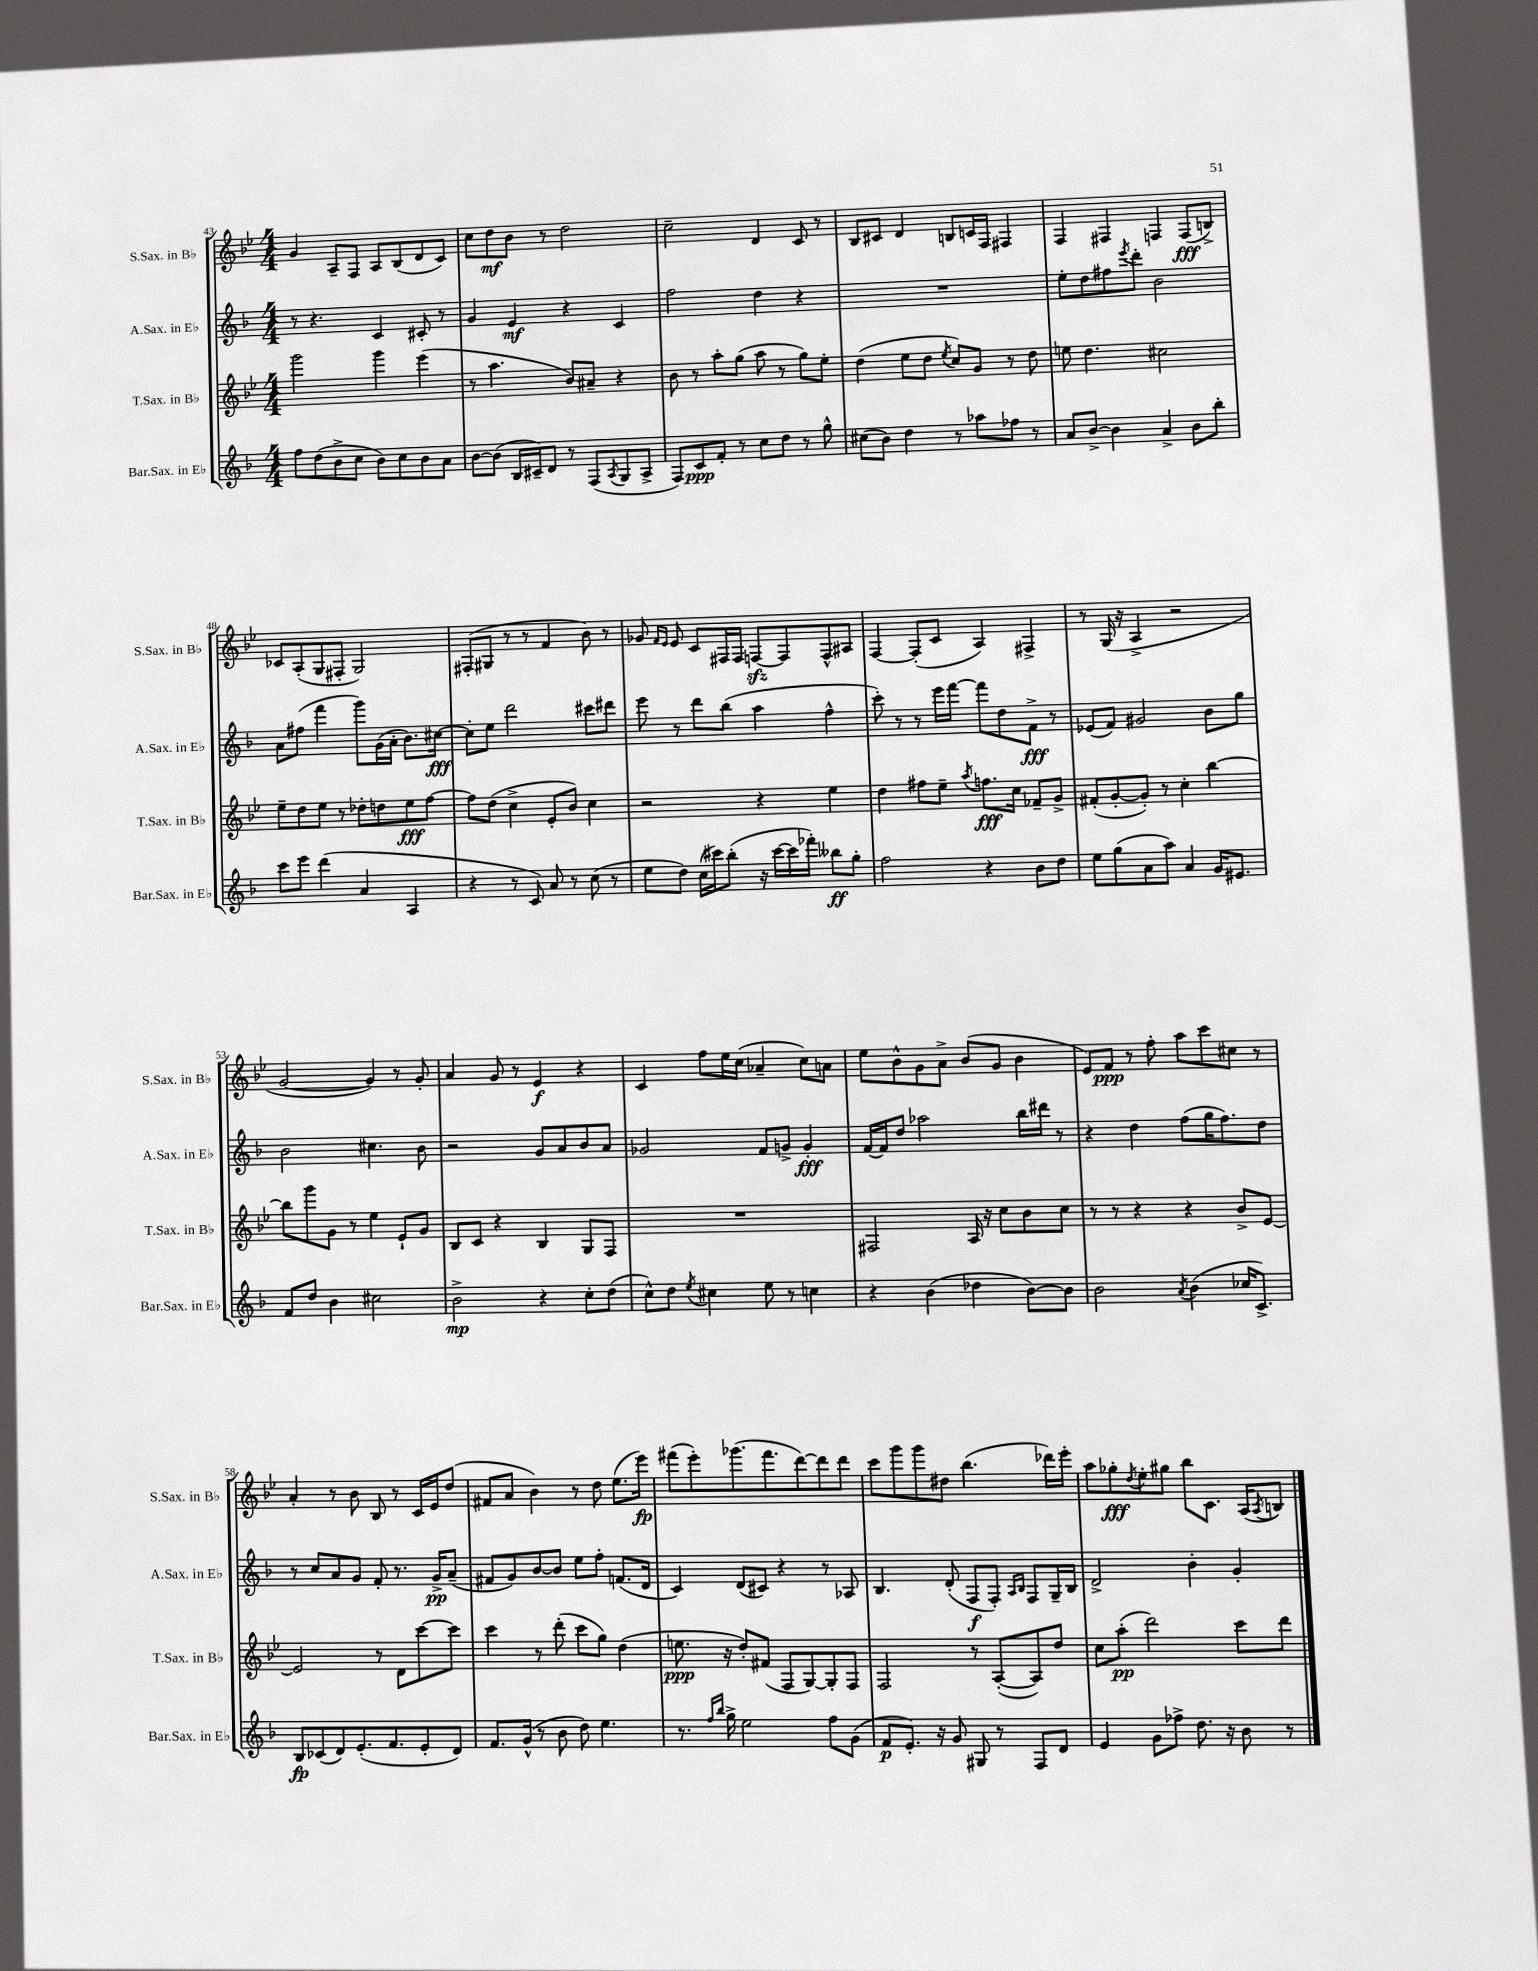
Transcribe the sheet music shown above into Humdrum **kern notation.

**kern	**kern	**kern	**kern
*staff4	*staff3	*staff2	*staff1
*clefG2	*clefG2	*clefG2	*clefG2
*k[b-]	*k[b-e-]	*k[b-]	*k[b-e-]
*M4/4	*M4/4	*M4/4	*M4/4
8ff	2ggg	8r	4g
(8dd	.	4.r	.
8b-^	.	.	8A~
8cc	.	.	8F
8b-)	4ggg	4c	8A
8cc	.	.	(8B-
8b-	(4eee-	8c#'	8d
8a	.	8r	8c)
=	=	=	=
[8b-	8r	4g	8cc
(8b-]	4.aa	.	8dd
16B-	.	4e	8b-
16c#~)	.	.	.
8d	.	.	8r
8r	8b-)	4r	2dd
(8F	8a#~	.	.
8qA	.	.	.
8G	4r	4c	.
8A^	.	.	.
=	=	=	=
8F)	8b-	2ff	2cc~
8c	8r	.	.
8f'	8aa'	.	.
8r	(8gg	.	.
8cc	8aa	4dd	4d
8dd	8r	.	.
8r	8gg)	4r	8c
8gg^^	8ee-'	.	8r
=	=	=	=
(8cc#	(4dd	1r	8B-
8b-)	.	.	8c#
4dd	8ee-	.	4d
.	8dd	.	.
.	8qee-	.	.
8r	8cc)	.	8B
8aa-	8g	.	16c
.	.	.	16F
8ff-	8r	.	4F#
8r	8dd	.	.
=	=	=	=
8a	8ee	8ee'	4F
[8b-^	4.dd	8dd	.
4b-]	.	8ff#	4F#
.	.	8qeee	.
.	.	8ddd'	.
4a^	2cc#	2b-	4F
8b-	.	.	(8F
8bb-'	.	.	8B^)
=	=	=	=
8ccc	8ee-~	8a	8c-
8eee	8dd	(8ff#	(8A'
(4ddd	8ee-	4fff	8G
.	8r	.	8F#'
4a	8dd-'	8ggg)	2G)
.	8dd	(16g	.
.	.	16a'	.
4A	8ee-	8.b-)	.
.	[8ff	.	.
.	.	[16cc#	.
=	=	=	=
4r	8ff]	8cc#']	(8F#'
.	(8dd	8ee	8G#
8r	4cc^	2ddd	8r
8c)	.	.	8r
8a	8e-'	.	4f
8r	8b-)	.	.
(8cc	4cc	8ccc#	8b-)
8r	.	8ddd#	8r
=	=	=	=
8ee	2r	8eee	8g-
.	.	.	16qqf
.	.	.	16qqe-
8dd)	.	8r	8e-
(16cc	.	8ddd	8c
16ccc#)	.	.	.
(8bb-'	.	(8bb-	16F#
.	.	.	16F#
16r	4r	4aa	[8F
[16ccc#	.	.	.
16ccc#]	.	.	8F]
16fff-')	.	.	.
8bb--	4ee-	4ff^^	8F^^
8gg'	.	.	8A#
=	=	=	=
2ff	4dd	8ccc')	[4F
.	.	8r	.
.	8ff#	8r	(8F']
.	8ee-~	16eee	8c
.	.	[16fff	.
.	8qaa	.	.
4r	8.ff	8fff]	4A)
.	.	8dd	.
.	16cc	.	.
8b-	8f-~	8f^	4F#^
8dd	8g^	8r	.
=	=	=	=
8ee	(8f#'	(8e-	8r
(8gg	[8g'	8f)	(16G
.	.	.	16r
8a	8g'])	2g#	4A^
8aa)	8r	.	.
4a	4cc'	.	2r
16g	[4bb-	8b-	.
8.e#	.	.	.
.	.	8gg	.
=	=	=	=
8f	8bb-]	2b-	[2g
8dd	8ggg	.	.
4b-	8g	.	.
.	8r	.	.
2cc#	4ee-	4.cc#	4g])
.	8e-`	.	8r
.	8g	8b-	8g'
=	=	=	=
2b-^	8B-	2r	4a
.	8c	.	.
.	4r	.	8g
.	.	.	8r
4r	4B-	8g	4e-
.	.	8a	.
8cc'	8G	8b-	4r
(8dd	8F	8a	.
=	=	=	=
8cc^^)	1r	2g-	4c
8dd	.	.	.
8qee	.	.	.
4cc#	.	.	8ff
.	.	.	16ee-
.	.	.	(16cc
8ee	.	8f	4a-~
8r	.	8g^	.
4cc	.	4g'	8cc)
.	.	.	8a
=	=	=	=
4r	2F#	[16f	8ee-
.	.	16f]	.
.	.	8dd	8b-^^
(4b-	.	2aa-	8g
.	.	.	8a^
4dd-	16A	.	(8b-
.	16r	.	.
.	8cc	.	8g
[8b-)	8b-	16bb-	4b-
.	.	16ddd#	.
8b-]	8cc	8r	.
=	=	=	=
2b-	8r	4r	8e-)
.	8r	.	8f
.	4r	4dd	8r
.	.	.	8ff'
8qa	.	.	.
(4b-	4r	(8ff	8aa
.	.	16gg	8ccc
.	.	8.ff)	.
16cc-	8b-^	.	8cc#
8.c^)	.	.	.
.	[8e-	8dd	8r
=	=	=	=
8B-	2e-]	8r	4a'
(8c-	.	8cc	.
8d)	.	8a	8r
(8.e'	.	8g	8b-
.	8r	8f'	8B-
8.f	.	.	.
.	8d	8.r	8r
8e'	[8ccc	.	16c
.	.	16g^	16e-
8d)	8ccc]	(8a~	(8dd
=	=	=	=
8.f	4ccc	8f#	8f#
.	.	8g)	8a
(16g^^	.	.	.
8r	8r	[8b-	4b-)
8b-	(8ddd'	8b-]	.
8dd)	8ccc	8ee	8r
4.ee	8gg)	8ff'	8dd
.	(4dd	(8.f	(8.ee-
.	.	16d	16eee-)
=	=	=	=
8.r	8.ee	4c)	(8fff#
.	.	.	8eee-')
16qqff	.	.	.
16qqbb-	.	.	.
16gg^	16r	.	.
2ee	8dd')	(8d	(8.ggg-
.	(8f#	8c#)	.
.	.	.	8.fff#
.	8F	4r	.
.	[8G)	.	[8ddd)
8ff	8G']	8r	8ddd]
(8g	8F	8A-	8ddd
=	=	=	=
8f	2F	4.B-	8ccc
8.e')	.	.	8ggg
.	.	.	8ggg
16r	.	.	.
8g	.	(8d'	8dd#
8G#	8r	8F	(4.bb-
8r	([8A'	8F')	.
.	.	16qqA	.
.	.	16qqB-	.
8F	8A])	8F	.
8d	8dd	16G~	16ddd-)
.	.	16B-	16eee-'
=	=	=	=
4e	8cc	2d^	8aa
.	(8aa'	.	8gg-'
.	.	.	8qdd
8g	2ddd)	.	8ee-'
8ff-^	.	.	8gg#
8.dd	.	4b-'	8bb-
.	.	.	8.c
16r	.	.	.
8b-	8ccc	4g'	.
.	.	.	(16A
.	.	.	8qA
8r	8ddd	.	8B)
==	==	==	==
*-	*-	*-	*-
